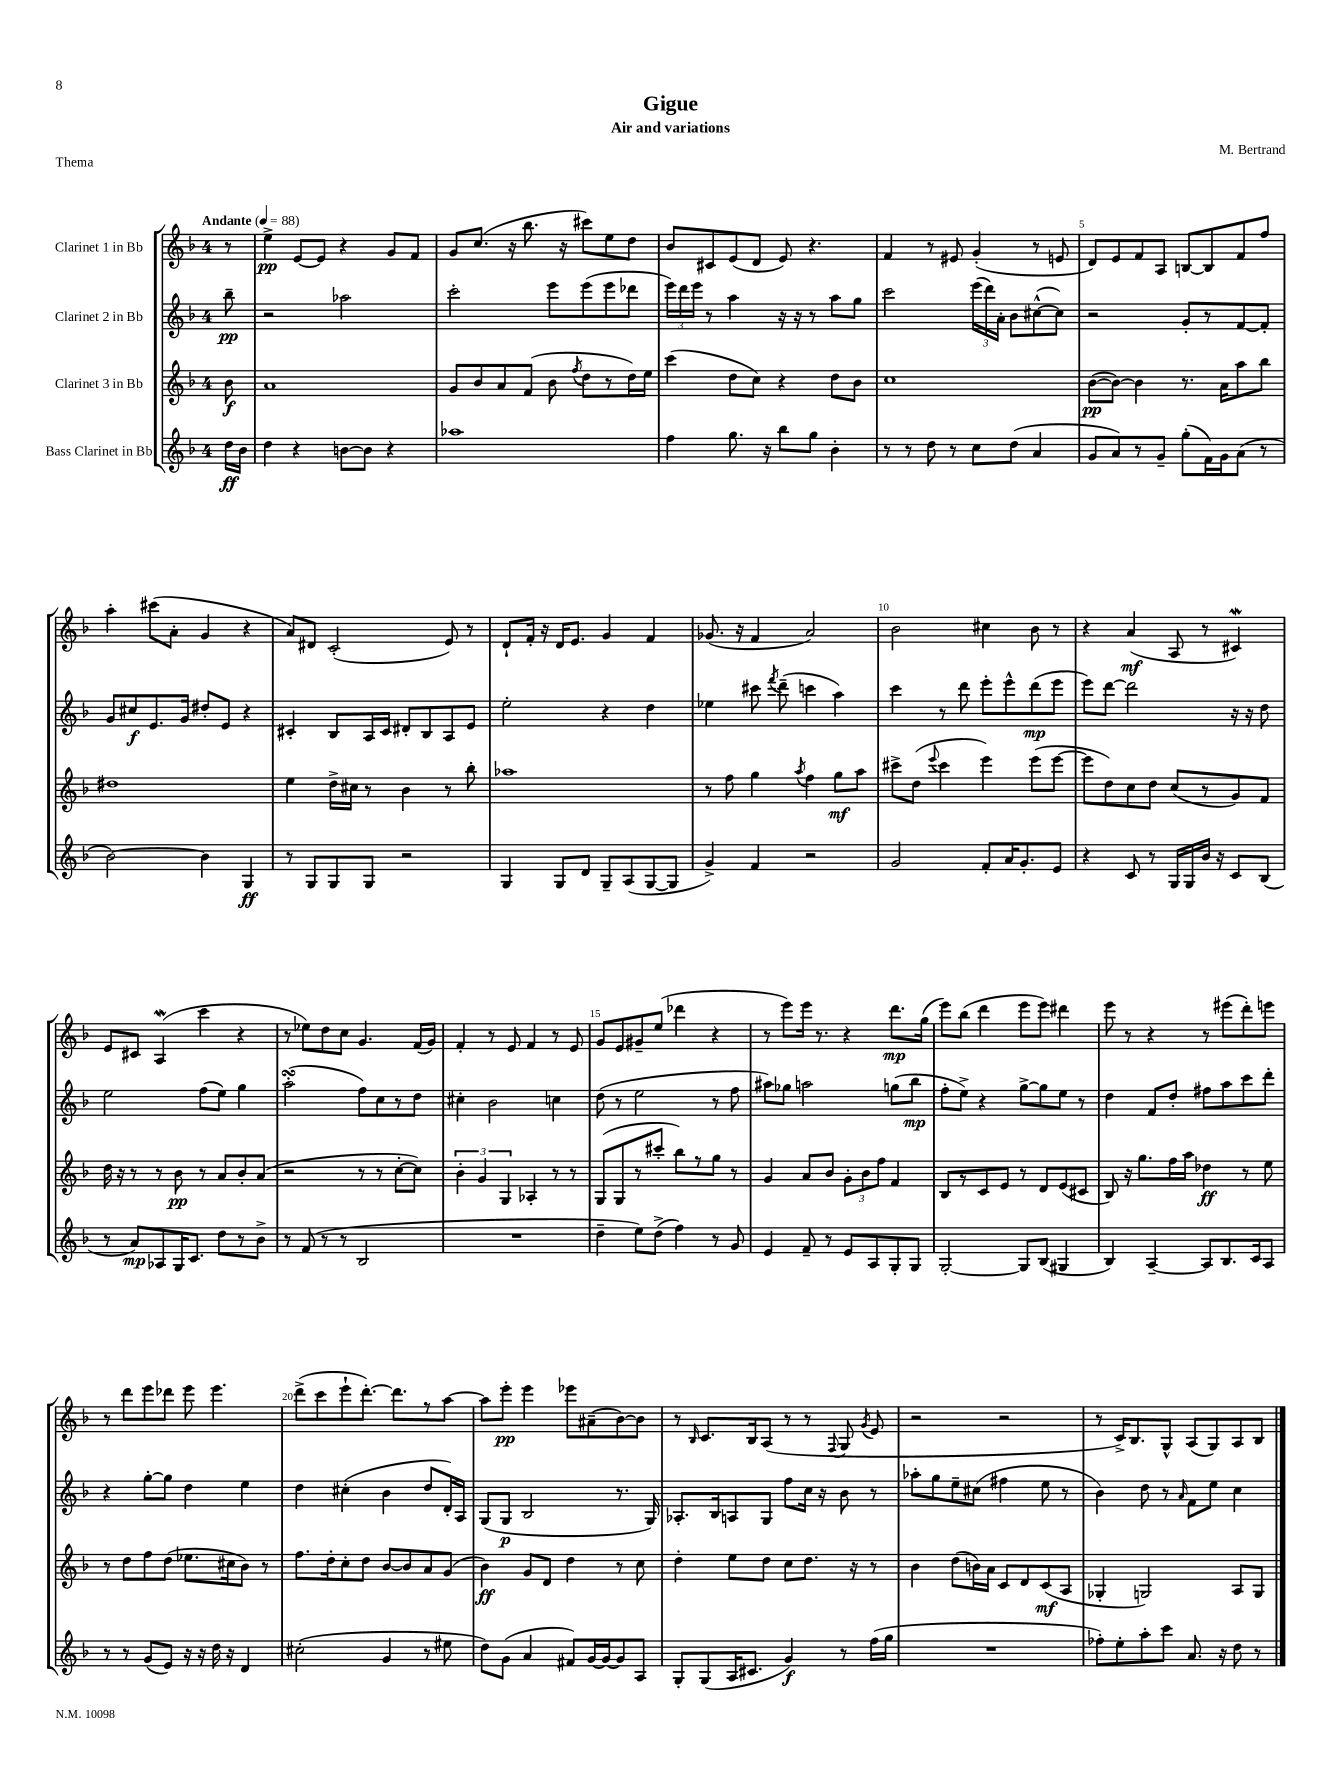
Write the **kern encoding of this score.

**kern	**kern	**kern	**kern
*staff4	*staff3	*staff2	*staff1
*clefG2	*clefG2	*clefG2	*clefG2
*k[b-]	*k[b-]	*k[b-]	*k[b-]
*M4/4	*M4/4	*M4/4	*M4/4
*MM88	*MM88	*MM88	*MM88
16dd\LL	8b-\	8bb-~\	8r
16b-\JJ	.	.	.
=	=	=	=
4dd\	1a	2r	4ee^\
4r	.	.	[8e/L
.	.	.	8e/]J
[8b\L	.	2aa-\	4r
8b\]J	.	.	.
4r	.	.	8g/L
.	.	.	8f/J
=	=	=	=
1aa-	8g/L	2ccc'\	8g/L
.	8b-/	.	(8.cc/J
.	8a/	.	.
.	.	.	16r
.	(8f/J	.	8.bb-\
.	8b-\	8eee\L	.
.	.	.	16r
.	8qff/	.	.
.	8dd\L	(8eee\	8ccc#\L)
.	8r	8eee\	8ee\
.	16dd\L)	8ddd-\J	8dd\J
.	16ee\JJ	.	.
=	=	=	=
4ff\	(4ccc\	24eee\LL)	8b-/L
.	.	24ddd\	.
.	.	24eee\JJ	.
.	.	8r	8c#/
8.gg\	8dd\L	4aa\	(8e/
.	8cc\J)	.	8d/J
16r	.	.	.
8bb-\L	4r	16r	8e/)
.	.	16r	.
8gg\J	.	8r	4.r
4b-'\	8dd\L	8aa\L	.
.	8b-\J	8gg\J	.
=	=	=	=
8r	1cc	2ccc\	4f/
8r	.	.	.
8dd\	.	.	8r
8r	.	.	8e#/
8cc\L	.	(24eee\LL	(4g'/
.	.	24ddd\)	.
.	.	24a'\JJ	.
(8dd\J	.	8b-\L	.
4a/	.	([8cc#^^\	8r
.	.	8cc#\]J)	8e/
=	=	=	=
8g/L	([8b-\L	2r	8d/L)
8a/)	8b-\_J)	.	8e/
8r	4b-\]	.	8f/
8g~/J	.	.	8A/J
(8gg'\L	8.r	8g'/L	[8B/L
16f\L)	.	8r	8B/]
16g\J	16a\LK	.	.
(8a\J	8aa\	[8f/	8f/
8r	8bb-\J	8f'/]J	8ff/J
=	=	=	=
[2b-\)	1dd#	8g/L	4aa'\
.	.	8cc#/	.
.	.	8.e/	(8ccc#\L
.	.	.	8a'\J
.	.	16g/Jk	.
4b-\]	.	8dd#'/L	4g/
.	.	8e/J	.
4G/	.	4r	4r
=	=	=	=
8r	4ee\	4c#'/	8a/L)
8G/L	.	.	8d#/J
8G/	16dd^\LL	8B-/L	(2c'/
.	16cc#\JJ	.	.
8G/J	8r	16A/L	.
.	.	16c#/JJ	.
2r	4b-\	8d#'/L	.
.	.	8B-/	.
.	8r	8A/	8e/)
.	8bb-'\	8e/J	8r
=	=	=	=
4G/	1aa-	2ee'\	8d`/L
.	.	.	16f'/Jk
.	.	.	16r
8G/L	.	.	16d/LK
.	.	.	8.e/J
8d/J	.	.	.
8G~/L	.	4r	4g/
(8A/	.	.	.
[8G/	.	4dd\	4f/
8G/]J	.	.	.
=	=	=	=
4g^/)	8r	4ee-\	(8.g-/
.	8ff\	.	.
.	.	.	16r
4f/	4gg\	8ccc#\	4f/
.	.	8qfff/	.
.	.	(8ddd~\	.
.	8qaa/	.	.
2r	4ff\	4ccc\	2a/)
.	8gg\L	4aa\)	.
.	8aa\J	.	.
=	=	=	=
2g/	8ccc#^\L	4ccc\	2b-\
.	(8dd\J	.	.
.	8qqeee/	.	.
.	4ccc#\	8r	.
.	.	8ddd\	.
8f'/L	4eee\)	8eee'\L	4cc#\
16a/K	.	8eee^^\	.
8.g'/	.	.	.
.	(8eee\L	(8ddd\	8b-\
8e/J	[8eee\J	8eee\J	8r
=	=	=	=
4r	8eee\]L	8eee\L)	4r
.	8dd\)	[8ddd\J	.
8c/	8cc\	2ddd\]	(4a/
8r	8dd\J	.	.
16G/LL	(8cc/L	.	8A/
16G/	.	.	.
16b-/JJ	8r	.	8r
16r	.	.	.
8c/L	8g/)	16r	4c#/)
.	.	16r	.
(8B-/J	8f/J	8dd\	.
=	=	=	=
8r	16dd\	2ee\	8e/L
.	16r	.	.
8a/L)	8r	.	8c#/J
8A-/	8r	.	(4A/
16G/K	8b-\	.	.
8.c/J	.	.	.
.	8r	(8ff\L	4ccc\
8dd\L	8a/L	8ee\J)	.
8r	8b-'/	4gg\	4r
8b-^\J	(8a/J	.	.
=	=	=	=
8r	2r	(2aa'\	8r
(8f/	.	.	8ee-\L)
8r	.	.	8dd\
8r	.	.	8cc\J
2B-/	8r	8ff\L)	4.g/
.	8r	8cc\	.
.	[8cc'\L	8r	.
.	8cc\]J)	8dd\J	(16f/LL
.	.	.	16g/JJ)
=	=	=	=
1r	6b-'\	4cc#'\	4f'/
.	6g/	.	.
.	.	2b-\	8r
.	6G/	.	.
.	.	.	8e/
.	4A-'/	.	4f/
.	8r	4cc\	8r
.	8r	.	8e/
=	=	=	=
4dd~\	(8G/L	(8dd\	8g/L
.	8G/	8r	8e/
8ee\L)	8r	2ee\	8g#~/
(8dd^\J	8ccc#'/J	.	(8ee/J
4ff\)	8bb-\L)	.	4ddd-\
.	8r	.	.
8r	8gg\J	8r	4r
8g/	8r	8ff\	.
=	=	=	=
4e/	4g/	8aa#\L)	8r
.	.	8gg-\J	8eee\L)
8f~/	8a/L	2aa\	16eee\Jk
.	.	.	8.r
8r	8b-/J	.	.
8e/L	12g'\L	.	4r
.	12b-\	.	.
8A/	.	.	.
.	12ff\J	.	.
8G'/	4f/	(8gg\L	8.ddd\L
8G/J	.	8bb-\J	.
.	.	.	(16gg\Jk
=	=	=	=
[2G'/	8B-/L	8ff'\L	8eee\L)
.	8r	8ee^\J)	(8bb-\J
.	8c/	4r	4ddd\
.	8e/J	.	.
8G/]L	8r	[8gg^\L	8eee\L
(8B-/J	8d/L	8gg\]	8eee\J)
4G#/	(8e/	8ee\J	4ddd#\
.	8c#/J	8r	.
=	=	=	=
4B-/)	8B-/)	4dd\	8eee\
.	16r	.	8r
.	8.gg\L	.	.
[4A~/	.	8f/L	4r
.	16ff\L	8dd'/J	.
.	16aa\JJ	.	.
8A/]L	4dd-\	8ff#\L	8r
8.B-/	.	8aa\	(8eee#\L
.	8r	8ccc\	8ddd'\)
16c/k	.	.	.
8A/J	8ee\	8ddd'\J	8eee\J
=	=	=	=
8r	8r	4r	8r
8r	8dd\L	.	8ddd\L
(8g/L	8ff\	[8gg'\L	8eee\
8e/J)	(8dd\J	8gg\]J	8ddd-\J
16r	8.ee-\L	4dd\	8eee\
16r	.	.	.
16dd\	.	.	4.eee\
16r	16cc#\k	.	.
4d/	8b-\J)	4ee\	.
.	8r	.	.
=	=	=	=
(2cc#'\	8.ff\L	4dd\	(8ddd^\L
.	.	.	8ccc\
.	16dd'\k	.	.
.	8cc'\	(4cc#'\	8eee`\
.	8dd\J	.	[8.ddd'\J)
4g/	[8b-/L	4b-\	.
.	.	.	8.ddd\]L
.	8b-/]	.	.
8r	8a/	8dd/L	8r
8ee#\	(8g/J	16d'/L)	[8aa\J
.	.	16A/JJ	.
=	=	=	=
8dd\L)	4b-\)	(8G/L	8aa\]L
(8g\J	.	8G/J	8eee'\J
4a/	8g/L	2B-/	4eee\
.	8d/J	.	.
8f#/L)	4dd\	.	8eee-\L
[16g/L	.	.	(8a#~\
16g/_J	.	.	.
8g/]	8r	8.r	[8b-\)
8A/J	8cc\	.	8b-\]J
.	.	16G/)	.
=	=	=	=
8G'/L	4dd'\	8.A-'/L	8r
.	.	.	16qqB-/
(8G/	.	.	8.c/L
.	.	16B-/k	.
16A/K	8ee\L	8A/	.
8.c#/J	.	.	16B-/k
.	8dd\J	8G/J	(8A/J
4g/)	8cc\L	8ff\L	8r
.	8.dd\J	16cc\Jk	8r
.	.	16r	.
.	.	.	8qqF/
8r	.	8b-\	8G/
.	16r	.	.
.	.	.	8qg/
(16ff\LL	8r	8r	8e/
16gg\JJ	.	.	.
=	=	=	=
1r	4b-\	8aa-'\L	2r
.	.	8gg\	.
.	(8dd\L	8ee~\	.
.	16b\L)	(8cc#\J	.
.	16a\JJ	.	.
.	8c/L	4ff#\	2r
.	8d/	.	.
.	(8c/	8ee\	.
.	8A/J	8r	.
=	=	=	=
8ff-'\L)	4G-'/	4b-\)	8r
8ee'\	.	.	16c^/LK)
.	.	.	8.B-/
8aa'\	2G/)	8dd\	.
8ccc\J	.	8r	8G^^/J
.	.	16qqa/	.
8.a/	.	8f\L	(8A/L
.	.	8ee\J	8G/)
16r	.	.	.
8dd\	8A/L	4cc\	8A/
8r	8G/J	.	8B-/J
==	==	==	==
*-	*-	*-	*-
